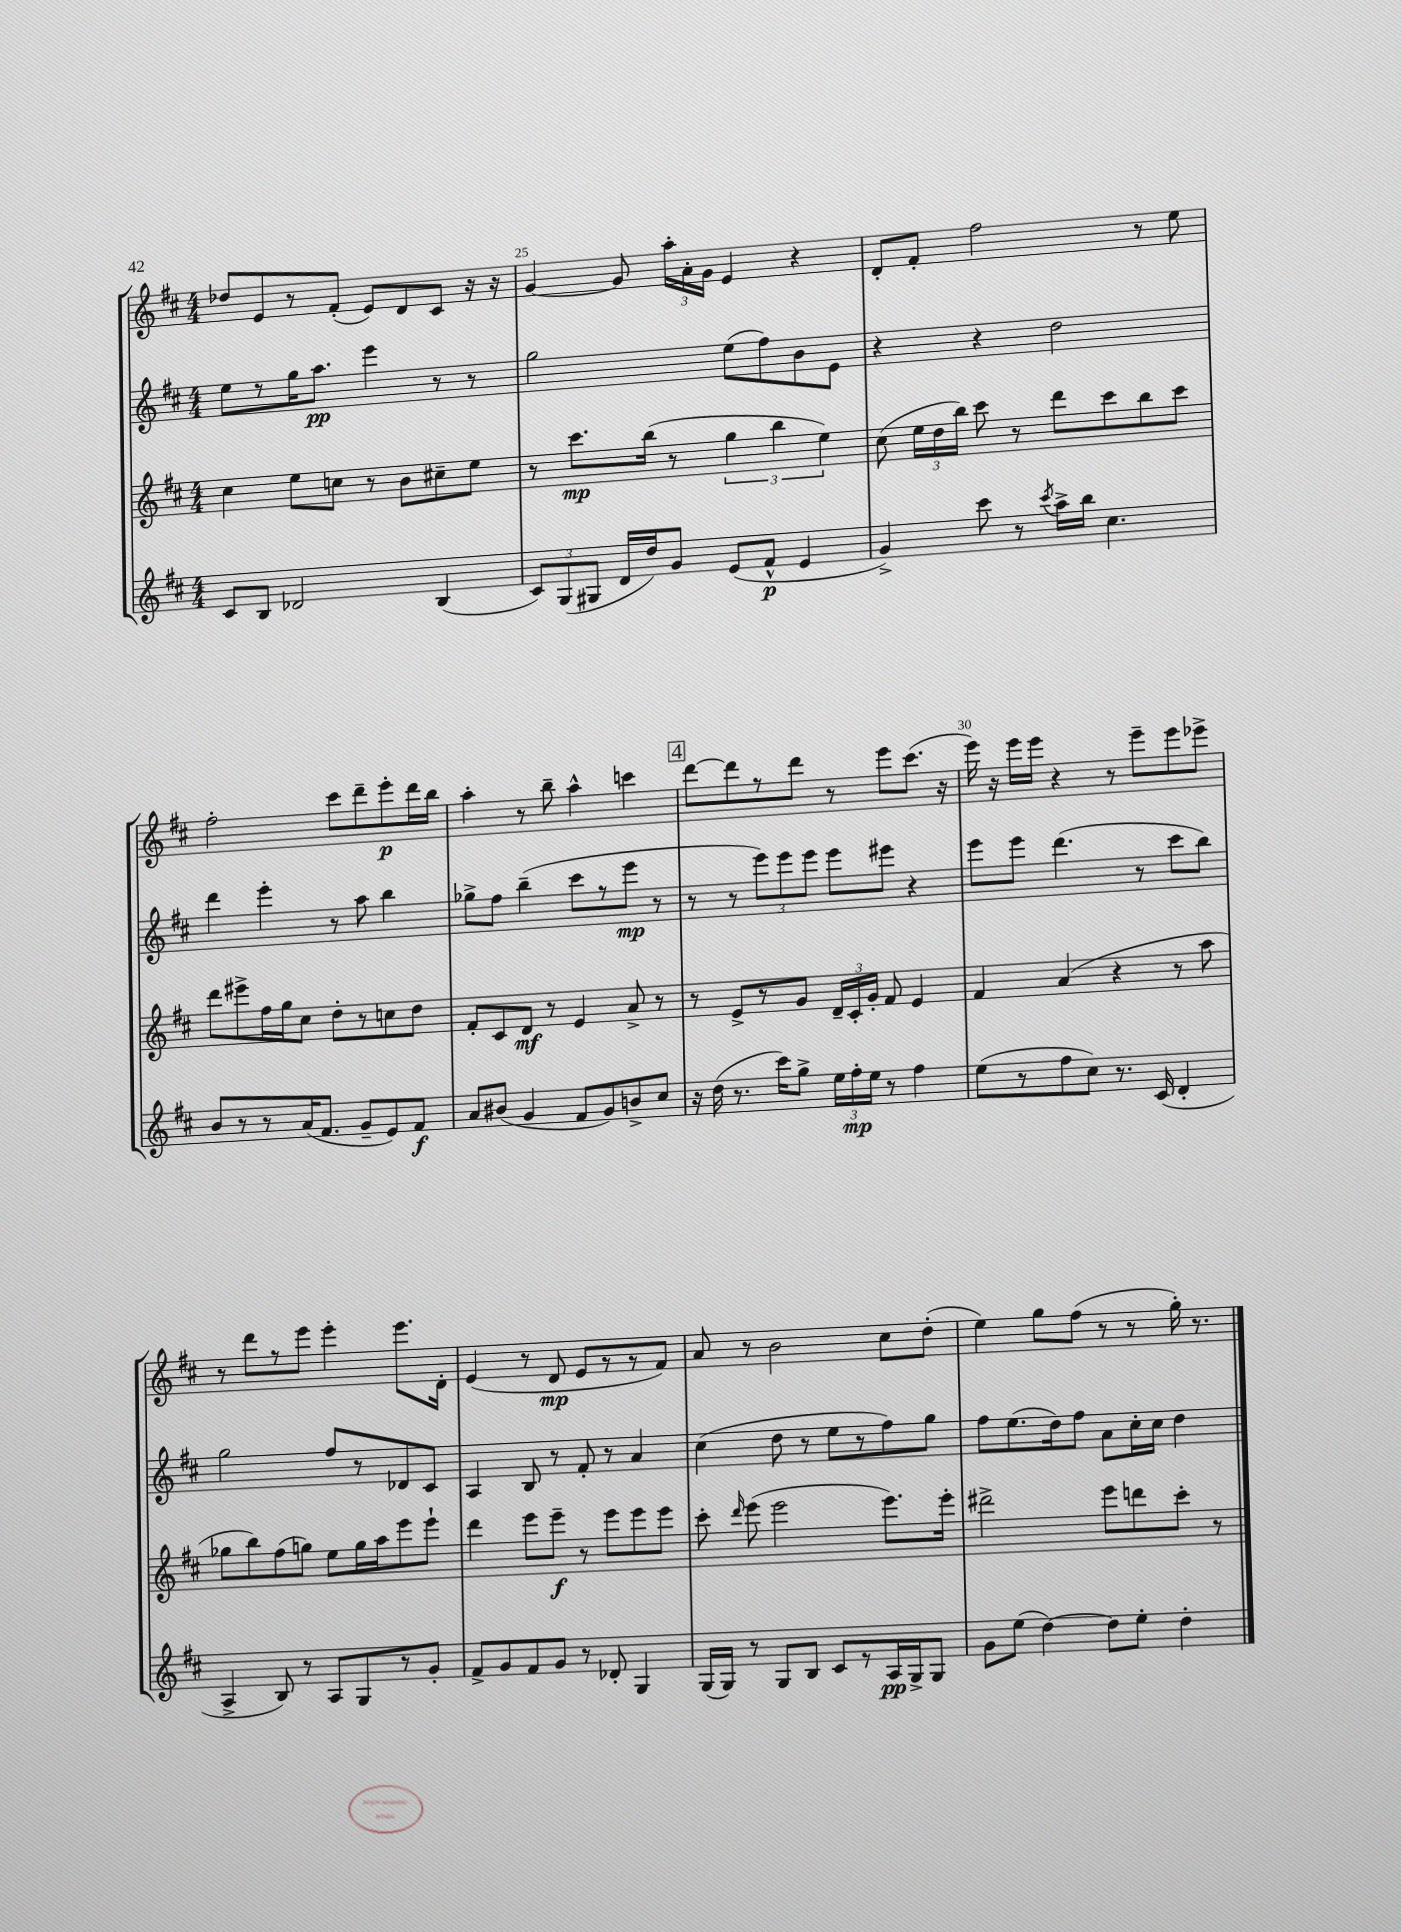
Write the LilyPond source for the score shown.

<<
\new StaffGroup <<
\new Staff = "s0" {
    \clef treble \key d \major \numericTimeSignature \time 4/4
    \autoBeamOff des''8[ e'8 r8 fis'8]-.( e'8[) d'8 cis'8] r16 r16 |
    g'4~ g'8 \tuplet 3/2 { a''16[-. a'16-. g'16] } e'4 r4 |
    d'8[-. fis'8]-. fis''2 r8 e''8 |
    fis''2-. cis'''8[ d'''8-- e'''8-.\p d'''16 b''16] |
    a''4-. r8 b''8-- a''4-^ c'''4 |
    \mark \markup { \box "4" } d'''8[~ d'''8 r8 d'''8] r8 e'''8[ cis'''8.]( r16 |
    e'''16) r16 e'''16[ e'''16] r4 r8 e'''8[-- e'''8 ees'''8]-> |
    r8 d'''8[ r8 e'''8] e'''4-. e'''8.[ d'16]-. |
    e'4( r8 d'8\mp e'8[ r8 r8 fis'8]) |
    a'8 r8 b'2 cis''8[ d''8]-.( |
    e''4) g''8[ fis''8]( r8 r8 g''16-.) r8. \bar "|." |
}
\new Staff = "s1" {
    \clef treble \key d \major \numericTimeSignature \time 4/4
    \autoBeamOff e''8[ r8 g''16 a''8.]\pp e'''4 r8 r8 |
    g''2 e''8[( fis''8) b'8 e'8] |
    r4 r4 d''2 |
    d'''4 e'''4-. r8 a''8 b''4 |
    ges''8[-> fis''8] b''4--( cis'''8[ r8 e'''8]\mp r8 |
    \mark \markup { \box "4" } r8 r8 \tuplet 3/2 { e'''8[) e'''8 e'''8] } e'''8[ eis'''8] r4 |
    e'''8[ e'''8] d'''4.( r8 cis'''8[ b''8]) |
    g''2 fis''8[ r8 des'8 cis'8] |
    a4 b8 r8 fis'8-. r8 a'4 |
    cis''4( d''8 r8 e''8[ r8 fis''8) g''8] |
    fis''8[ e''8.( d''16) fis''8] a'8[ cis''16-. cis''16] d''4 \bar "|." |
}
\new Staff = "s2" {
    \clef treble \key d \major \numericTimeSignature \time 4/4
    \autoBeamOff cis''4 e''8[ c''8] r8 b'8[ cis''8-- e''8] |
    r8 cis'''8.[\mp b''16]( r8 \tuplet 3/2 { g''4 b''4 e''4) } |
    cis''8( \tuplet 3/2 { e''16[ d''16 b''16]) } cis'''8 r8 d'''8[ cis'''8 b''8 cis'''8] |
    d'''8[ eis'''8-> fis''16 g''16 cis''8] d''8[-. r8 c''8 d''8] |
    fis'8[-. cis'8 d'8]\mf r8 e'4 a'8-> r8 |
    \mark \markup { \box "4" } r8 e'8[-> r8 g'8] \tuplet 3/2 { d'16[-- cis'16-. g'16]-. } fis'8 e'4 |
    fis'4 a'4( r4 r8 a''8 |
    ges''8[ b''8) fis''8( g''8]) e''8[ g''16 a''16 e'''8 e'''8]-! |
    d'''4 e'''8[ e'''8]--\f r8 e'''8[ e'''8 e'''8] |
    cis'''8-. \grace { d'''16 } e'''8( e'''2 e'''8.[) e'''16]-. |
    dis'''2-> e'''8[ d'''8 cis'''8]-. r8 \bar "|." |
}
\new Staff = "s3" {
    \clef treble \key d \major \numericTimeSignature \time 4/4
    \autoBeamOff cis'8[ b8] des'2 b4( |
    \tuplet 3/2 { cis'8[) g8( gis8] } d'16[ d''16) g'8] e'8[( fis'8]-^\p e'4 |
    g'4->) cis'''8 r8 \acciaccatura { cis'''8 } a''16[-> b''16] cis''4. |
    b'8[ r8 r8 a'16( fis'8.] g'8[-- e'8) fis'8]\f |
    a'8[ bis'8]( g'4 fis'8[ g'8) b'8-> cis''8] |
    \mark \markup { \box "4" } r16 d''16( r8. cis'''16[) g''8]-> \tuplet 3/2 { e''16[ fis''16-.\mp e''16] } r8 fis''4 |
    e''8[( r8 fis''8 cis''8]) r8. cis'16( d'4-. |
    a4-> b8) r8 a8[ g8 r8 g'8]-. |
    fis'8[-> g'8 fis'8 g'8] r8 des'8-. g4 |
    g16[( g16]) r8 g8[ b8] cis'8[ r8 a16\pp g16-> g8] |
    g'8[ e''8]( d''4~) d''8[ e''8]-. d''4-. \bar "|." |
}
>>
>>
\layout { \context { \Score currentBarNumber = #24 \override BarNumber.break-visibility = ##(#f #t #t) barNumberVisibility = #(every-nth-bar-number-visible 5) } }
